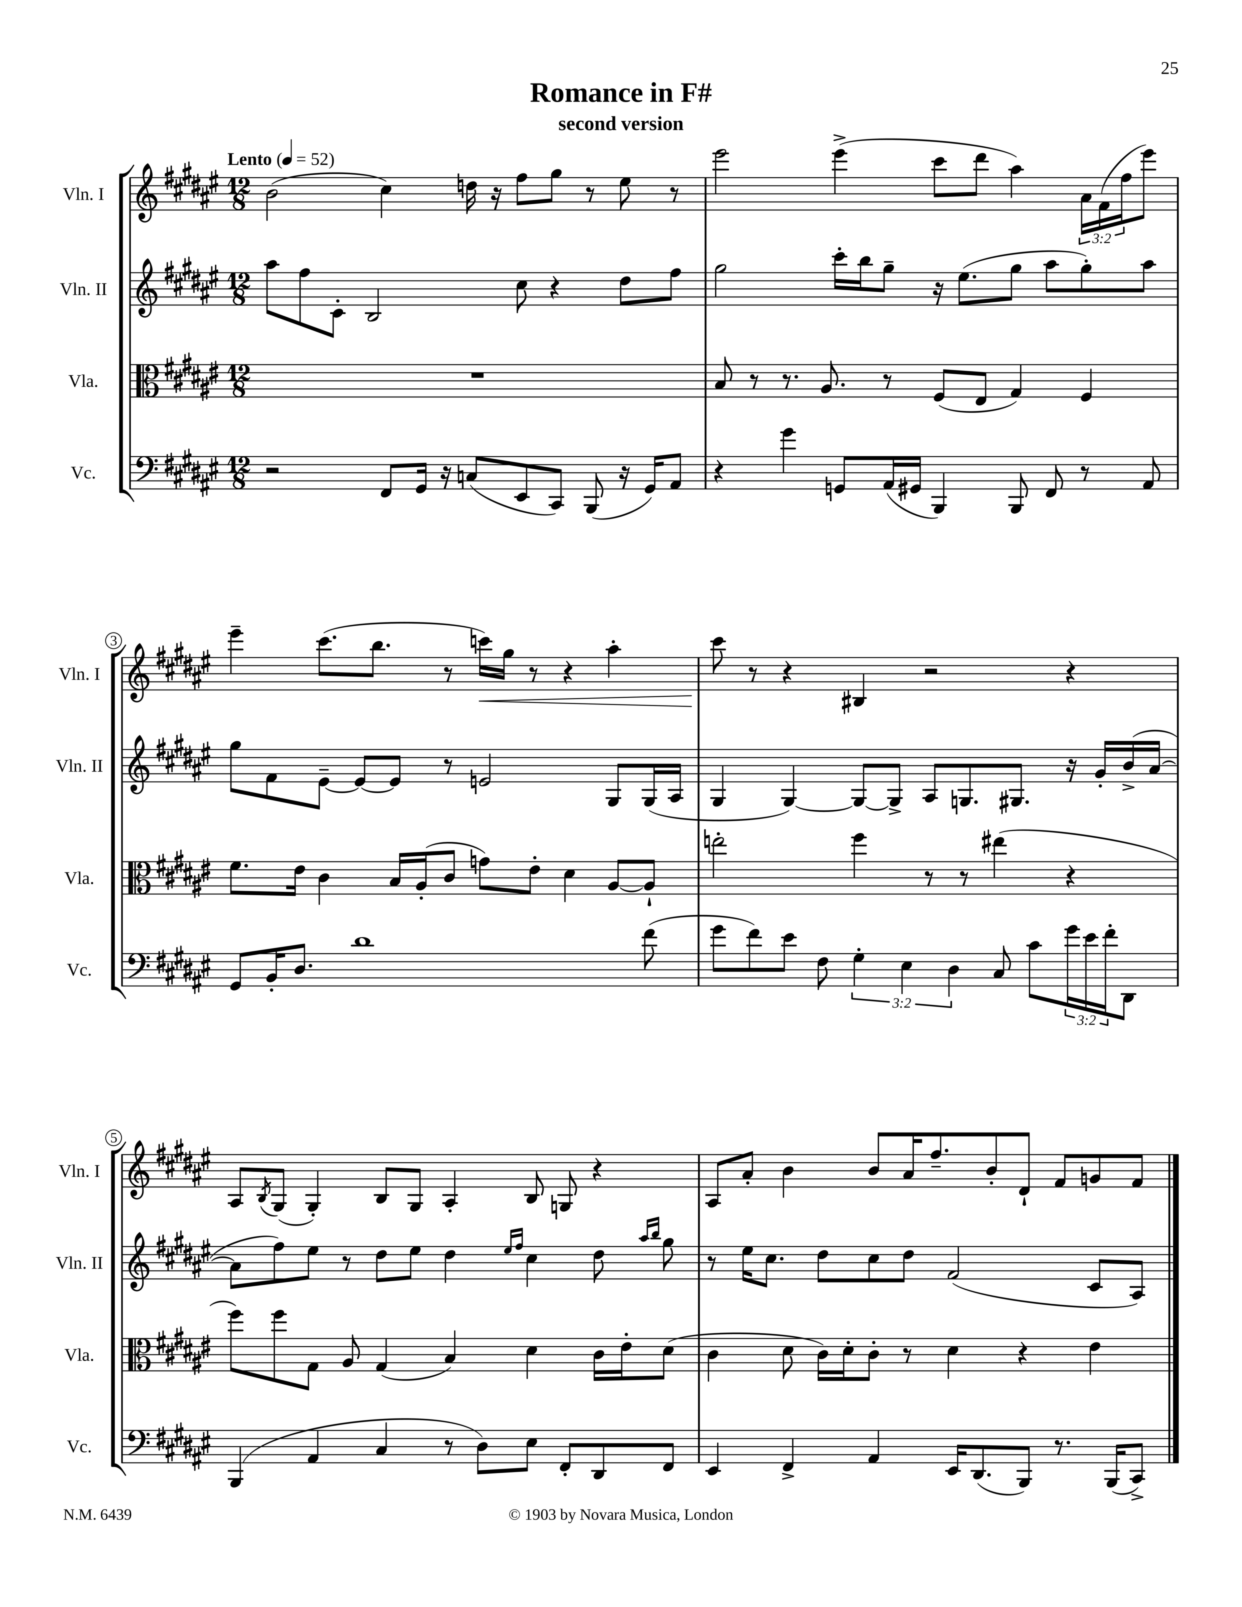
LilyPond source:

\header { title = "Romance in F#" subtitle = "second version" }
<<
\new StaffGroup <<
\new Staff = "s0" \with { instrumentName = "Vln. I" shortInstrumentName = "Vln. I" } {
    \clef treble \key fis \major \numericTimeSignature \time 12/8 \override Staff.TupletNumber.text = #tuplet-number::calc-fraction-text \tempo "Lento" 4 = 52
    b'2( cis''4) d''16 r16 fis''8 gis''8 r8 eis''8 r8 |
    eis'''2 eis'''4->( cis'''8 dis'''8 ais''4) \tuplet 3/2 { ais'16 fis'16( fis''16 } eis'''8) |
    eis'''4-- cis'''8.( b''8. r8 c'''16\<) gis''16 r8 r4 ais''4-. |
    cis'''8\! r8 r4 bis4 r2 r4 |
    ais8 \acciaccatura { b8 } gis8( gis4-.) b8 gis8 ais4-. b8 g8 r4 |
    ais8 ais'8-. b'4 b'8 ais'16 fis''8.-- b'8-. dis'8-! fis'8 g'8 fis'8 \bar "|." |
}
\new Staff = "s1" \with { instrumentName = "Vln. II" shortInstrumentName = "Vln. II" } {
    \clef treble \key fis \major \numericTimeSignature \time 12/8
    ais''8 fis''8 cis'8-. b2 cis''8 r4 dis''8 fis''8 |
    gis''2 cis'''16-. b''16 gis''8-- r16 eis''8.( gis''8 ais''8 gis''8-.) ais''8 |
    gis''8 fis'8 eis'8~-- eis'8~ eis'8 r8 e'2 gis8 gis16( ais16 |
    gis4 gis4~) gis8~ gis8-> ais8 g8. gis8. r16 gis'16-. b'16->( ais'16~ |
    ais'8 fis''8) eis''8 r8 dis''8 eis''8 dis''4 \grace { eis''16 fis''16 } cis''4 dis''8 \grace { ais''16 b''16 } gis''8 |
    r8 eis''16 cis''8. dis''8 cis''8 dis''8 fis'2( cis'8 ais8) \bar "|." |
}
\new Staff = "s2" \with { instrumentName = "Vla." shortInstrumentName = "Vla." } {
    \clef alto \key fis \major \numericTimeSignature \time 12/8
    R1. |
    b8 r8 r8. ais8. r8 fis8( eis8 gis4) fis4 |
    fis'8. eis'16 cis'4 b16 ais16-.( cis'8 g'8) eis'8-. dis'4 ais8~ ais8-! |
    e''2-. fis''4 r8 r8 eis''4( r4 |
    fis''8) fis''8 gis8 ais8 gis4( b4) dis'4 cis'16 eis'16-. dis'8( |
    cis'4 dis'8 cis'16) dis'16-. cis'8-. r8 dis'4 r4 eis'4 \bar "|." |
}
\new Staff = "s3" \with { instrumentName = "Vc." shortInstrumentName = "Vc." } {
    \clef bass \key fis \major \numericTimeSignature \time 12/8 \override Staff.TupletNumber.text = #tuplet-number::calc-fraction-text
    r2 fis,8 gis,16 r16 c8( eis,8 cis,8) b,,8( r16 gis,16) ais,8 |
    r4 gis'4 g,8 ais,16( gis,16 b,,4) b,,8 fis,8 r8 ais,8 |
    gis,8 b,16-. dis8. dis'1 fis'8( |
    gis'8 fis'8) eis'8 fis8 \tuplet 3/2 { gis4-. eis4 dis4 } cis8 cis'8 \tuplet 3/2 { gis'16 eis'16 fis'16-. } dis,8 |
    b,,4( ais,4 cis4 r8 dis8) eis8 fis,8-. dis,8 fis,8 |
    eis,4 fis,4-> ais,4 eis,16 dis,8.( b,,8) r8. b,,16( cis,8->) \bar "|." |
}
>>
>>
\layout { \context { \Score \override BarNumber.stencil = #(make-stencil-circler 0.1 0.3 ly:text-interface::print) } }
